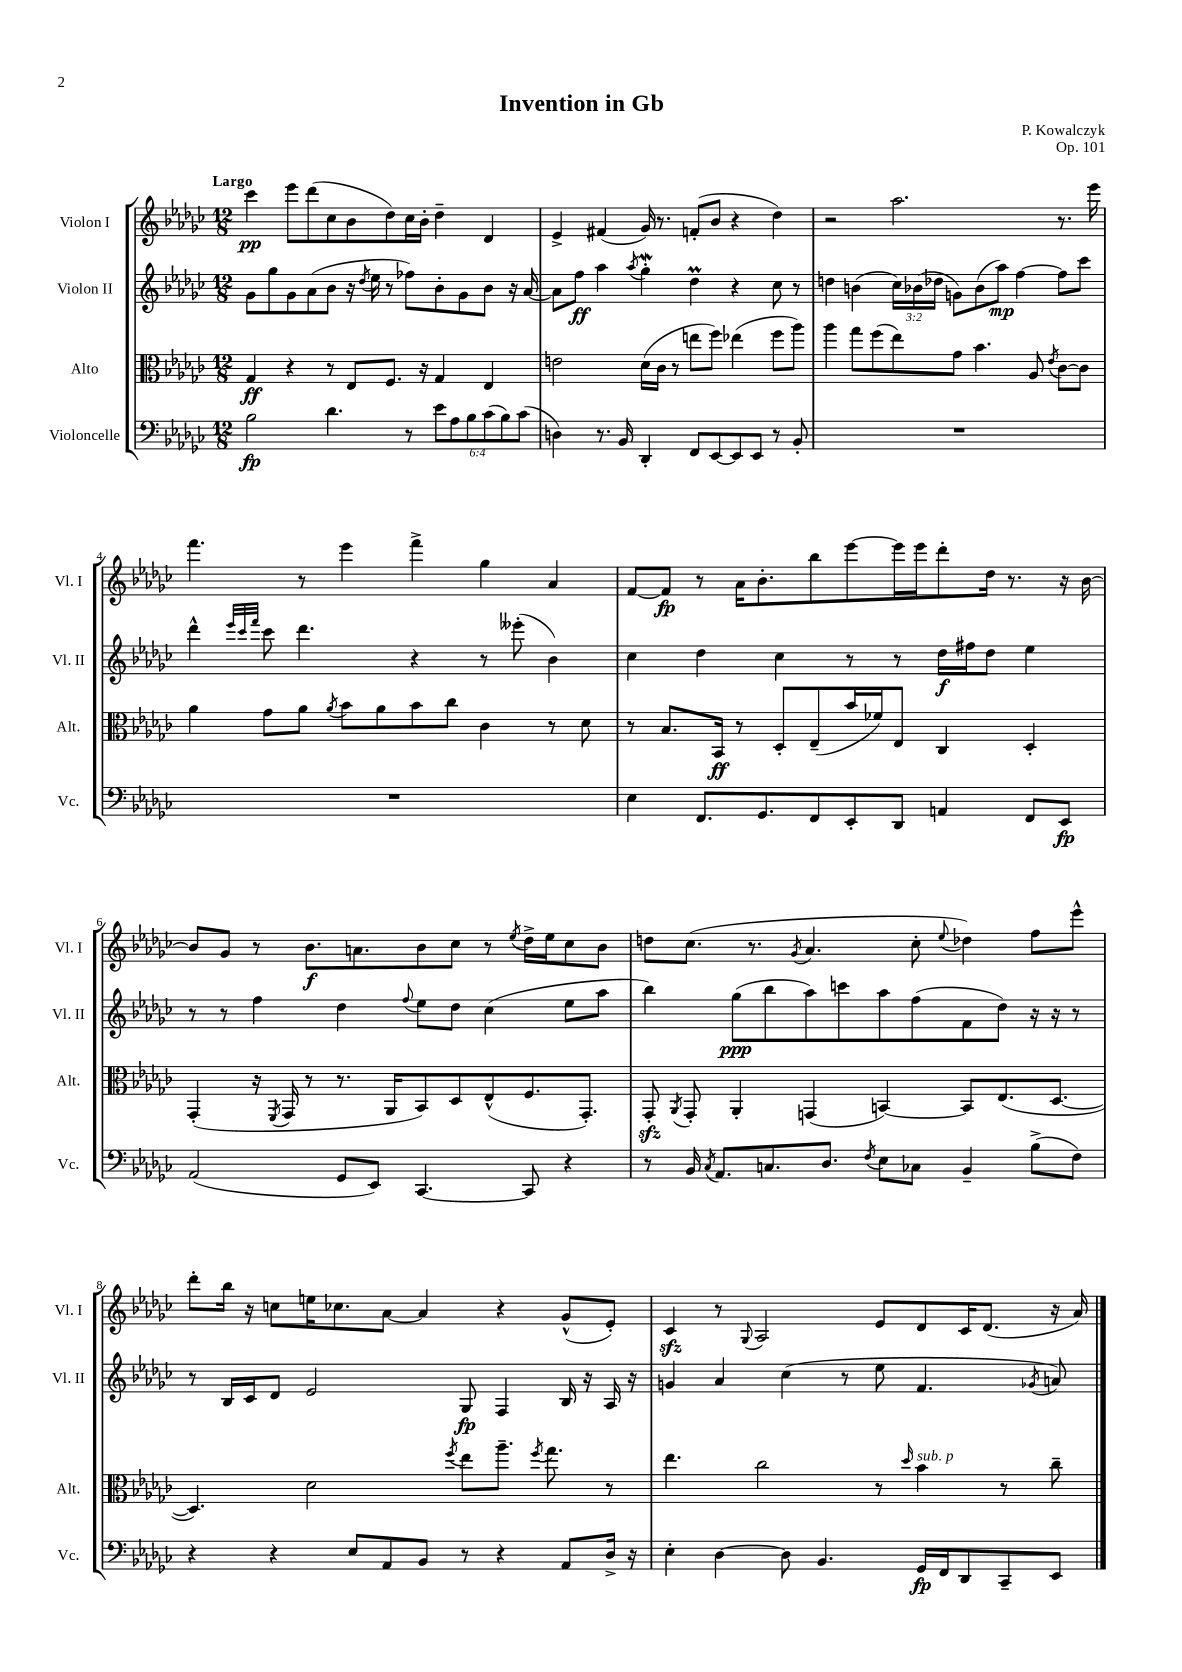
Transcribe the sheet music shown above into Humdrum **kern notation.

**kern	**kern	**kern	**kern
*staff4	*staff3	*staff2	*staff1
*clefF4	*clefC3	*clefG2	*clefG2
*k[b-e-a-d-g-c-]	*k[b-e-a-d-g-c-]	*k[b-e-a-d-g-c-]	*k[b-e-a-d-g-c-]
*M12/8	*M12/8	*M12/8	*M12/8
2B-\	4G-/	8g-\L	4ccc-\
.	.	8gg-\	.
.	4r	8g-\	8eee-\L
.	.	(8a-\	(8ddd-\
4.d-\	8r	8b-\J	8cc-\
.	8E-/L	16r	8b-\
.	.	8qdd-/	.
.	.	16ee-\	.
.	8.F/J	8r	8dd-\)
8r	.	8ff-\L)	16cc-\L
.	16r	.	16b-'\JJ
12e-\L	4G-/	8b-'\	4dd-~\
12A-\	.	.	.
.	.	8g-\	.
12B-\	.	.	.
(12c-\	4E-/	8b-\J	4d-/
12B-\)	.	.	.
.	.	16r	.
(12c-\J	.	.	.
.	.	[16a-/	.
=	=	=	=
4D\)	2e\	8a-\]L	4e-^/
.	.	8ff\J	.
8.r	.	4aa-\	(4f#/
16BB-/	.	.	.
.	.	8qaa-/	.
4DD-'/	(16d-\LL	4gg-'\	16g-/)
.	16c-\JJ	.	8.r
.	8r	.	.
8FF/L	8ee\L	4dd-\	(8f'/L
[8EE-/	8ff\J)	.	8b-/J
8EE-/]	(4ee-\	4r	4r
8EE-/J	.	.	.
8r	8ff\L	8cc-\	4dd-\)
8BB-'/	8aa-\J)	8r	.
=	=	=	=
1.r	4aa-\	4dd\	2r
.	8gg-\L	(4b\	.
.	(8ff\	.	.
.	8ee-\)	24cc-\LL)	2.aa-\
.	.	(24b-\	.
.	.	24dd-\JJ	.
.	8g-\J	8g\L)	.
.	4.b-\	(8b-\	.
.	.	8aa-\J)	.
.	.	[4ff\	.
.	8A-/	.	.
.	8qe-/	.	.
.	[8c-\L	8ff\]L	8.r
.	8c-\]J	8ccc-\J	.
.	.	.	16eee-\
=	=	=	=
1.r	4a-\	4ddd-^^\	4.fff\
.	.	32qqeee-/LLL	.
.	.	32qqccc-/	.
.	.	32qqfff/JJJ	.
.	8g-\L	8ccc-\	.
.	8a-\J	4.ddd-\	8r
.	8qa-/	.	.
.	8b-\L	.	4eee-\
.	8a-\	.	.
.	8b-\	4r	4fff^\
.	8cc-\J	.	.
.	4c-\	8r	4gg-\
.	.	(8eee--'\	.
.	8r	4b-\)	4a-/
.	8d-\	.	.
=	=	=	=
4E-\	8r	4cc-\	[8f/L
.	8.B-/L	.	8f/]J
8.FF/L	.	4dd-\	8r
.	16BB-/Jk	.	.
.	8r	.	16a-\LK
8.GG-/	.	.	8.b-'\
.	8D-'/L	4cc-\	.
8FF/	(8E-~/	.	8bb-\
8EE-'/	16b-/L	8r	[8eee-\
.	16f-/J)	.	.
8DD-/J	8E-/J	8r	16eee-\]L
.	.	.	16eee-\J
4AA/	4C-/	16dd-\LL	8ddd-'\
.	.	16ff#\J	.
.	.	8dd-\J	16dd-\Jk
.	.	.	8.r
8FF/L	4D-'/	4ee-\	.
8EE-/J	.	.	16r
.	.	.	[16b-\
=	=	=	=
(2AA-/	(4GG-'/	8r	8b-/]L
.	.	8r	8g-/J
.	16r	4ff\	8r
.	8qFF/	.	.
.	16GG-/	.	.
.	8r	.	8.b-\L
8GG-/L	8.r	4dd-\	.
.	.	.	8.a\
8EE-/J)	.	.	.
.	16AA-/LK	.	.
.	.	8qqff/	.
[4.CC-/	8BB-/)	8ee-\L	8b-\
.	8D-/	8dd-\J	8cc-\J
.	(8E-^^/	(4cc-\	8r
.	.	.	8qee-/
8CC-/]	8.F/	.	16dd-^\LL
.	.	.	16ee-\J
4r	.	8ee-\L	8cc-\
.	8.GG-'/J)	.	.
.	.	8aa-\J	8b-\J
=	=	=	=
8r	8GG-'/	4bb-\)	8dd\L
.	8qAA-/	.	.
16BB-/	8GG-'/	.	(8.cc-\J
8qC-/	.	.	.
8.AA-/L	.	.	.
.	4AA-'/	(8gg-\L	.
.	.	.	8.r
8.C/	.	8bb-\	.
.	.	.	8qg-/
.	(4GG/	8aa-\)	4.a-/
8.D-/J	.	.	.
.	.	8ccc\	.
8qF/	.	.	.
8E-\L	[4BB/)	8aa-\	.
8C-\J	.	(8ff\	8cc-'\
.	.	.	8qqee-/
4BB-~/	8BB/]L	8f\	4dd-\)
.	(8.E-/	8dd-\J)	.
(8B-^\L	.	16r	8ff\L
.	[8.D-/J	16r	.
8F\J)	.	8r	8eee-^^\J
=	=	=	=
4r	4.D-/])	8r	8ddd-'\L
.	.	16B-/LL	16bb-\Jk
.	.	16c-/J	16r
4r	.	8d-/J	8cc\L
.	2d-\	2e-/	16ee\K
.	.	.	8.cc-\
8E-/L	.	.	.
8AA-/	.	.	[8a-\J
8BB-/J	.	.	4a-/]
.	8qff/	.	.
8r	8ee-\L	8G-/	.
4r	8.aa-~\J	4F/	4r
.	8qff/	.	.
.	8.gg-\	.	.
8AA-/L	.	16B-/	(8g-^^/L
.	.	16r	.
16D-^/Jk	8r	16A-/	8e-'/J)
16r	.	16r	.
=	=	=	=
4E-'\	4.ee-\	4g/	4c-/
[4D-\	.	4a-/	8r
.	.	.	8qqG-/
.	2cc-\	.	2A-/
8D-\]	.	(4cc-\	.
4.BB-/	.	.	.
.	.	8r	.
.	8r	8ee-\	8e-/L
.	16qqdd-/	.	.
16GG-/LL	4b-\	4.f/	8d-/
16FF/J	.	.	.
8DD-/	.	.	16c-/K
.	.	.	(8.d-/J
8CC-~/	8r	.	.
.	.	8qg-/	.
8EE-/J	8cc-~\	8a/)	16r
.	.	.	16a-/)
==	==	==	==
*-	*-	*-	*-
